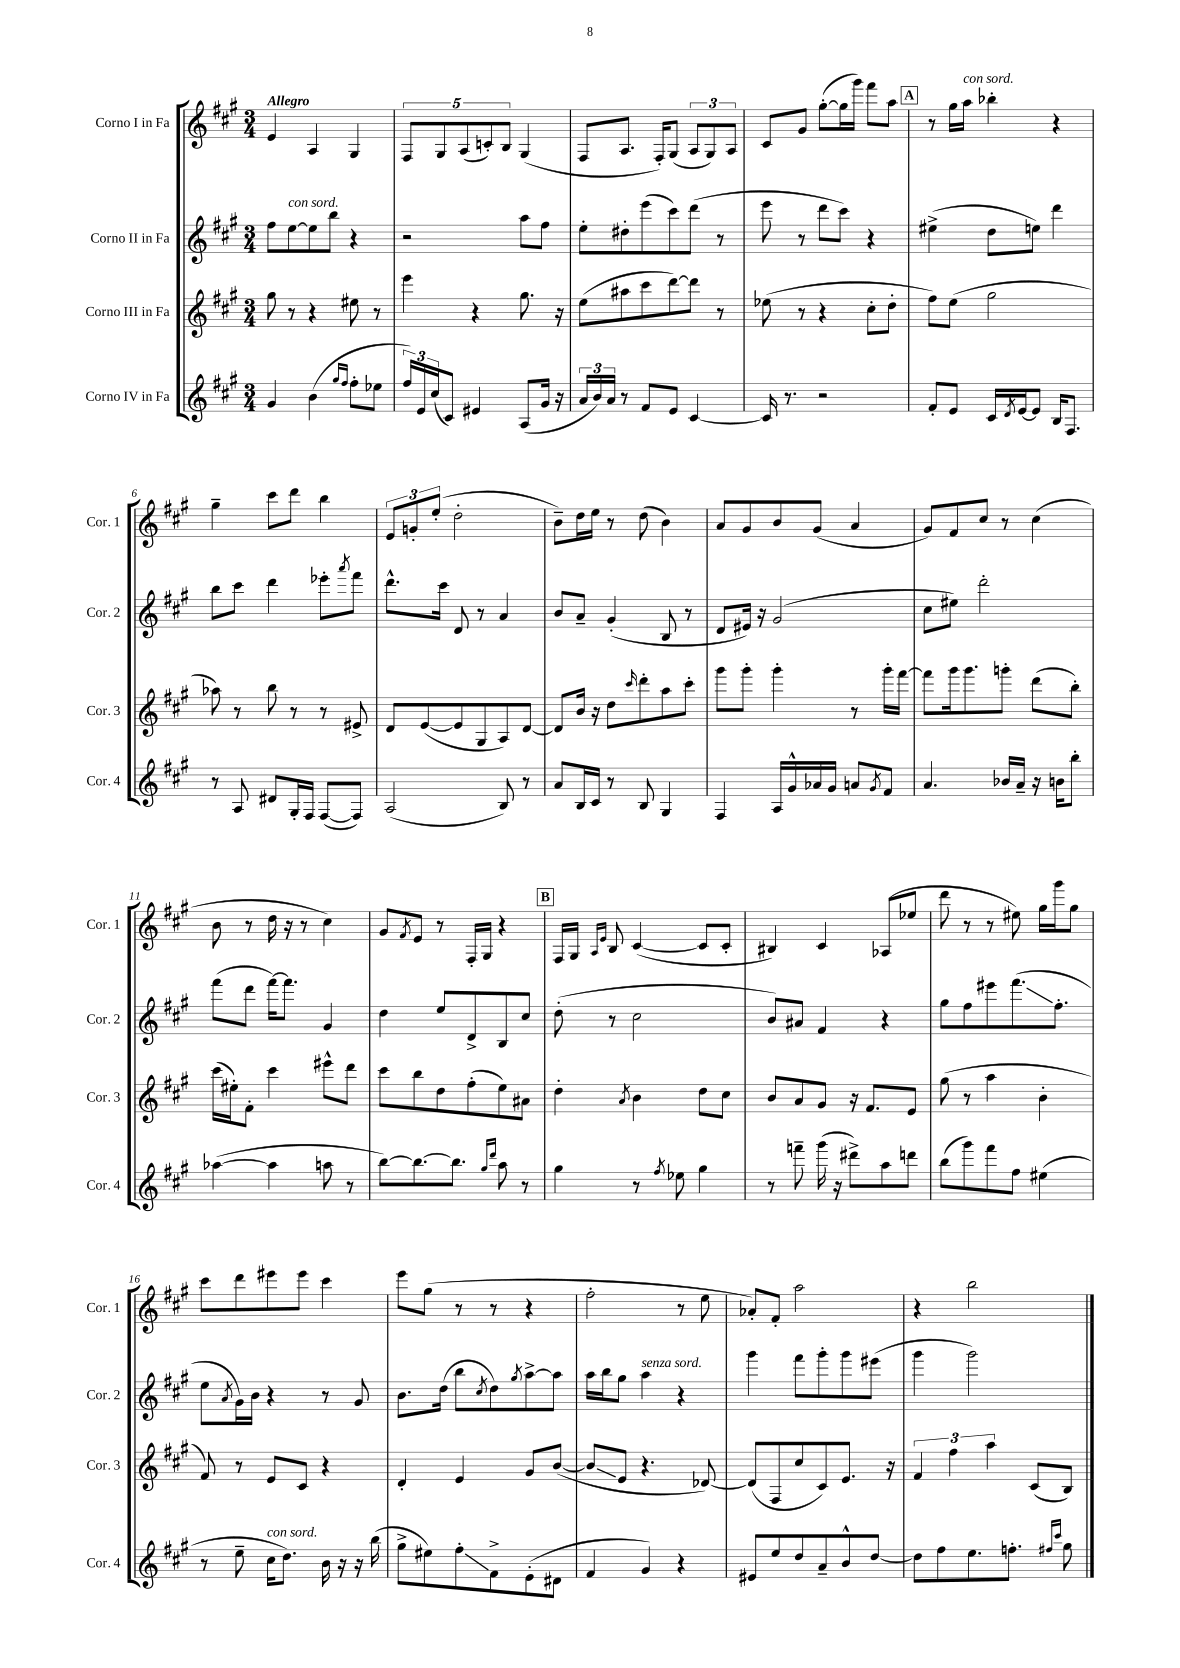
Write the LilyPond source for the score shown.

<<
\new StaffGroup <<
\new Staff = "s0" \with { instrumentName = "Corno I in Fa" shortInstrumentName = "Cor. 1" } {
    \clef treble \key a \major \numericTimeSignature \time 3/4 \tempo "Allegro"
    e'4 a4 gis4 |
    \tuplet 5/4 { fis8 gis8 a8( c'8-.) b8 } gis4( |
    fis8 a8. fis16-.) gis8( \tuplet 3/2 { a8 gis8) a8 } |
    cis'8 gis'8 gis''8~-.( gis''16 gis'''16) fis'''8 a''8 |
    \mark \markup { \box "A" } r8 gis''16 a''16^\markup { \italic "con sord." } bes''4-. r4 |
    gis''4-- cis'''8 d'''8 b''4 |
    \tuplet 3/2 { e'8 g'8-. e''8-.( } d''2-. |
    b'8--) d''16 e''16 r8 d''8( b'4) |
    a'8 gis'8 b'8 gis'8( a'4 |
    gis'8) fis'8 cis''8 r8 cis''4( |
    b'8 r8 d''16 r16 r8 cis''4) |
    gis'8 \acciaccatura { fis'8 } e'8 r8 fis16-. gis16 r4 |
    \mark \markup { \box "B" } fis16 gis16 \grace { a16 e'16 } b8 cis'4~( cis'8 cis'8-. |
    bis4) cis'4 aes8( ees''8 |
    d'''8 r8 r8 eis''8) gis''16 gis'''16 gis''8 |
    cis'''8 d'''8 eis'''8 eis'''8 cis'''4 |
    e'''8 gis''8( r8 r8 r4 |
    fis''2-. r8 e''8 |
    aes'8-.) fis'8-. a''2 |
    r4 b''2 \bar "|." |
}
\new Staff = "s1" \with { instrumentName = "Corno II in Fa" shortInstrumentName = "Cor. 2" } {
    \clef treble \key a \major \numericTimeSignature \time 3/4
    fis''8 e''8~^\markup { \italic "con sord." } e''8 b''8 r4 |
    r2 a''8 fis''8 |
    e''8-. dis''8-. e'''8( cis'''8) d'''8( r8 |
    e'''8 r8 d'''8 cis'''8) r4 |
    \mark \markup { \box "A" } eis''4->( d''8 e''8) d'''4 |
    b''8 cis'''8 d'''4 ees'''8-. \acciaccatura { a'''8 } fis'''8 |
    d'''8.-^ cis'''16 d'8 r8 a'4 |
    b'8 a'8-- gis'4-.( b8 r8 |
    d'8 eis'16) r16 gis'2( |
    cis''8 eis''8) d'''2-. |
    fis'''8( d'''8 fis'''16~) fis'''8. gis'4 |
    d''4 e''8 d'8-> b8 cis''8 |
    \mark \markup { \box "B" } d''8-.( r8 cis''2 |
    b'8) ais'8 fis'4 r4 |
    gis''8 fis''8 eis'''8 fis'''8.\glissando( fis''8.-. |
    e''8 \acciaccatura { a'8 } gis'16) b'16 r4 r8 gis'8 |
    b'8. d''16( b''8 \acciaccatura { cis''8 } d''8) \acciaccatura { gis''8 } a''8~-> a''8 |
    a''16 b''16 gis''8 a''4^\markup { \italic "senza sord." } r4 |
    gis'''4 fis'''8 gis'''8-. gis'''8 eis'''8( |
    gis'''4 gis'''2) \bar "|." |
}
\new Staff = "s2" \with { instrumentName = "Corno III in Fa" shortInstrumentName = "Cor. 3" } {
    \clef treble \key a \major \numericTimeSignature \time 3/4
    gis''8 r8 r4 eis''8 r8 |
    e'''4 r4 gis''8. r16 |
    e''8( ais''8 cis'''8 d'''8~) d'''8 r8 |
    ees''8( r8 r4 cis''8-. d''8-. |
    \mark \markup { \box "A" } fis''8) e''8( gis''2 |
    aes''8) r8 b''8 r8 r8 eis'8-> |
    d'8 e'8~( e'8 gis8 a8) d'8~ |
    d'8 b'16 r16 d''8 \grace { cis'''16 } d'''8-. a''8 cis'''8-. |
    gis'''8 gis'''8-. gis'''4-. r8 gis'''16-. fis'''16~ |
    fis'''8 gis'''16 gis'''8. g'''8-. d'''8( b''8-.) |
    cis'''16( eis''16-.) fis'8-. cis'''4 eis'''8-^ d'''8 |
    cis'''8 b''8 d''8 fis''8-.( e''8) ais'8 |
    \mark \markup { \box "B" } d''4-. \acciaccatura { a'8 } b'4 d''8 cis''8 |
    b'8 a'8 gis'8 r16 fis'8. e'8 |
    gis''8( r8 a''4 b'4-. |
    fis'8) r8 e'8 cis'8 r4 |
    d'4-. e'4 gis'8 b'8~( |
    b'8\glissando e'8 r4. des'8~) |
    des'8( fis8 cis''8 cis'8) e'8. r16 |
    \tuplet 3/2 { fis'4 fis''4 a''4 } cis'8( b8) \bar "|." |
}
\new Staff = "s3" \with { instrumentName = "Corno IV in Fa" shortInstrumentName = "Cor. 4" } {
    \clef treble \key a \major \numericTimeSignature \time 3/4
    gis'4 b'4( \grace { gis''16 fis''16 } fis''8-. ees''8 |
    \tuplet 3/2 { fis''16) e'16 cis''16( } cis'8) eis'4 a8( gis'16 r16 |
    \tuplet 3/2 { a'16 b'16) a'16 } r8 fis'8 e'8 cis'4~ |
    cis'16 r8. r2 |
    \mark \markup { \box "A" } fis'8-. e'8 cis'16 \acciaccatura { d'8 } e'16~ e'8 b16 fis8. |
    r8 a8 dis'8 gis16-. fis16 fis8~( fis8) |
    a2( b8) r8 |
    a'8 b16 cis'16 r8 b8 gis4 |
    fis4 a16 gis'16-^ aes'16 gis'16 a'8 \acciaccatura { gis'8 } fis'8 |
    a'4. bes'16 a'16-- r16 b'16 b''8-. |
    aes''4~( aes''4 a''8 r8 |
    b''8~) b''8.~ b''8. \grace { gis''16 d'''16 } a''8 r8 |
    \mark \markup { \box "B" } gis''4 r8 \acciaccatura { fis''8 } ees''8 gis''4 |
    r8 f'''8-- gis'''16( r16 dis'''8->) a''8 d'''8 |
    b''8( gis'''8) fis'''8 fis''8 eis''4( |
    r8 e''8-- cis''16^\markup { \italic "con sord." } d''8.) b'16 r16 r16 b''16( |
    gis''8-> eis''8) fis''8-.\glissando fis'8-> e'8-.( dis'8 |
    fis'4 gis'4) r4 |
    eis'8 e''8 d''8 a'8-- b'8-^ d''8~ |
    d''8 fis''8 e''8. f''8.-. \grace { fis''16 cis'''16 } gis''8 \bar "|." |
}
>>
>>
